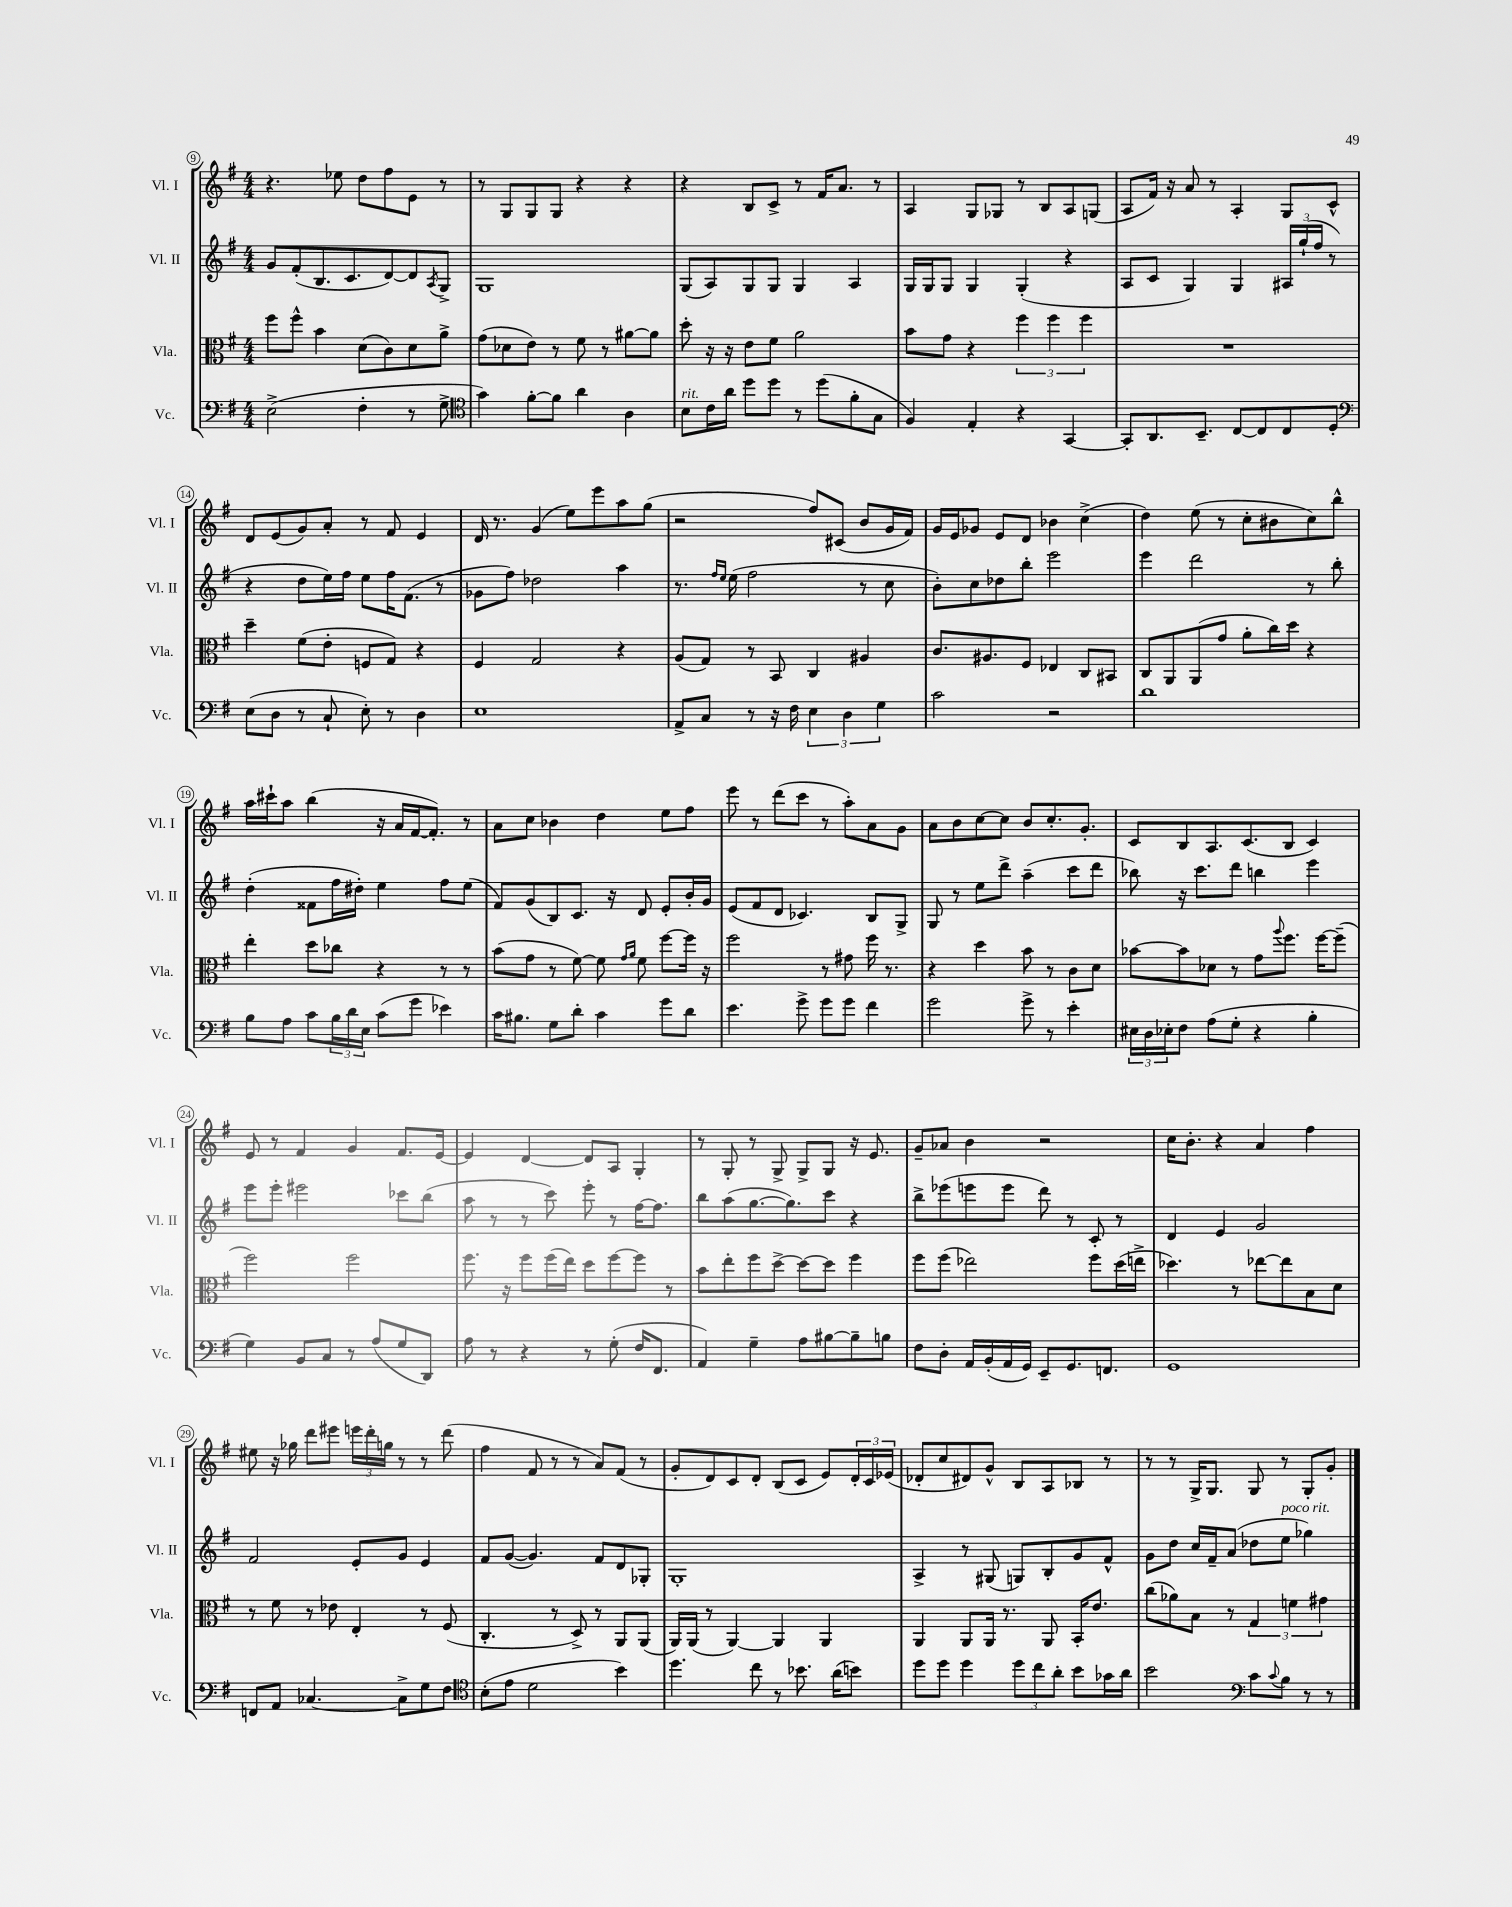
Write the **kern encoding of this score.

**kern	**kern	**kern	**kern
*part4	*part3	*part2	*part1
*staff4	*staff3	*staff2	*staff1
*I"Vc.	*I"Vla.	*I"Vl. II	*I"Vl. I
*I'Vc.	*I'Vla.	*I'Vl. II	*I'Vl. I
*clefF4	*clefC3	*clefG2	*clefG2
*k[f#]	*k[f#]	*k[f#]	*k[f#]
*M4/4	*M4/4	*M4/4	*M4/4
=9	=9	=9	=9
(2E^\	8ff#\L	8g/L	4.r
.	8ff#^^\J	(8f#'/	.
.	4b\	8.B/	.
.	.	.	8ee-X\
.	.	8.c/	.
4F#'\	(8d\L	.	8dd\L
.	8c\)	[8d/)	8ff#\
8r	8d\	8d/]	8e\J
.	.	8qA/	.
8G^\	8a^\J	8G^/J	8r
=10	=10	=10	=10
*clefC4	*	*	*
4g\)	(8g\L	1G	8r
.	8d-X\	.	8G/L
[8f#'\L	8e\J)	.	8G/
8f#\J]	8r	.	8G/J
4a\	8f#\	.	4r
.	8r	.	.
4A\	[8a#X\L	.	4r
.	8a#\J]	.	.
=11	=11	=11	=11
!LO:TX:a:i:t=rit.	!	!	!
8B\L	8dd'\	(8G/L	4r
16c\L	16r	8A/)	.
16a\JJ	16r	.	.
8dd\L	8e\L	8G/	8B/L
8dd\J	8f#\J	8G/J	8c^/J
8r	2a\	4G/	8r
(8dd\L	.	.	16f#/KL
.	.	.	8.a/J
8f#'\	.	4A/	.
8G\J	.	.	8r
=12	=12	=12	=12
4F#/)	8b\L	16G/LL	4A/
.	.	16G/J	.
.	8g\J	8G/J	.
4E'/	4r	4G/	8G/L
.	.	.	8G-X/J
4r	6ff#\	(4G'/	8r
.	.	.	8B/L
.	6ff#\	.	.
[4GG/	.	4r	8A/
.	6ff#\	.	.
.	.	.	(8Gn/J
=13	=13	=13	=13
8GG'/L]	1r	8A/L	8A/L
8.AA/	.	8c/J	16f#/Jk)
.	.	.	16r
.	.	4G/)	8a/
8.BB~/J	.	.	.
.	.	.	8r
[8C/L	.	4G/	4A'/
8C/]	.	.	.
8C/	.	24A#X/LL	8G/L
.	.	(24gg`/	.
.	.	24ff#/JJ	.
8D'/J	.	8r	8c^^/J
!!LO:LB:g=z
=14	=14	=14	=14
*clefF4	*	*	*
(8E\L	4dd~\	4r	8d/L
8D\J	.	.	(8e/
8r	(8f#\L	8dd\L	8g/)
8C`/	8e'\J	16ee\L)	8a'/J
.	.	16ff#\JJ	.
8E'\)	8Fn/L	8ee\L	8r
8r	8G/J)	16ff#\K	8f#/
.	.	(8.f#\J	.
4D\	4r	.	4e/
.	.	8r	.
=15	=15	=15	=15
1E	4F#/	8g-X\L	16d/
.	.	.	8.r
.	.	8ff#\J)	.
.	2G/	2dd-X\	(4g/
.	.	.	8ee\L)
.	.	.	8eee\
.	4r	4aa\	8aa\
.	.	.	(8gg\J
=16	=16	=16	=16
8AA^/L	(8A/L	8.r	2r
8C/J	8G/J)	.	.
.	.	16qqff#/LL	.
.	.	16qqee/JJ	.
.	.	(16ee\	.
8r	8r	2ff#\	.
16r	8BB/	.	.
16F#\	.	.	.
6E\	4C/	.	8ff#/L)
.	.	.	(8c#X/J
6D\	.	.	.
.	4A#X/	8r	8b/L
6G\	.	.	.
.	.	8cc\	16g/L
.	.	.	16f#/JJ)
=17	=17	=17	=17
2c\	8.c/L	8b'\L)	16g/LL
.	.	.	16e/J
.	.	8cc\	8g-X/J
.	8.A#X/	.	.
.	.	8dd-X\	8e/L
.	8F#/J	8bb'\J	8d/J
2r	4E-X/	2eee\	4b-X\
.	8C/L	.	(4cc^\
.	8BB#X/J	.	.
=18	=18	=18	=18
1d	8C/L	4eee\	4dd\)
.	8AA/	.	.
.	(8AA/	2ddd\	(8ee\
.	8g/J	.	8r
.	8a'\L	.	8cc'\L
.	16cc\L)	.	8b#X\
.	16dd\JJ	.	.
.	4r	8r	8cc\)
.	.	8bb'\	8bb^^\J
!!LO:LB:g=z
=19	=19	=19	=19
8B\L	4ee'\	(4dd'\	16aa\LL
.	.	.	16ccc#X`\J
8A\J	.	.	8aa\J
8c\L	8dd\L	8f##X\L	(4bb\
24B\L	8cc-X\J	16ff#\L	.
24d\	.	.	.
.	.	16dd#X'\JJ)	.
24E\JJ	.	.	.
(8c\L	4r	4ee\	16r
.	.	.	16a/LL
8g\J	.	.	[16f#/J
.	.	.	8.f#'/J])
4e-X\)	8r	8ff#\L	.
.	8r	(8ee\J	8r
=20	=20	=20	=20
16c\KL	(8b\L	8f#/L)	8a\L
8.B#X\J	.	.	.
.	8g\J	(8g/	8cc\J
8G\L	8r	8B/)	4b-X\
8d'\J	[8f#\)	8.c/J	.
4c\	8f#\]	.	4dd\
.	.	16r	.
.	16qqg/LL	.	.
.	16qqa/JJ	.	.
.	8f#\	8d/	.
8g\L	[8ff#\L	8e'/L	8ee\L
8d\J	16ff#\Jk]	16b'/L	8ff#\J
.	16r	16g/JJ	.
=21	=21	=21	=21
4.e\	2ff#\	(8e/L	8eee\
.	.	8f#/	8r
.	.	8d/J	(8ddd\L
8g^\	.	4.c-X/)	8ccc\J
8g\L	8r	.	8r
8g\J	8g#X\	.	8aa'\L)
4f#\	16ff#\	8B/L	8a\
.	8.r	.	.
.	.	8G^/J	8g\J
=22	=22	=22	=22
2g\	4r	8G/	8a\L
.	.	8r	8b\
.	4dd\	8ee\L	[8cc\
.	.	8ddd^\J	8cc\J]
8g^\	8b\	(4aa~\	8b/L
8r	8r	.	8.cc'/
4e'\	8c\L	8ccc\L	.
.	.	.	8.g'/J
.	8d\J	8ddd\J	.
=23	=23	=23	=23
24E#X\LL	[8b-X\L	8bb-X\)	8c/L
24D\	.	.	.
24E-X'\J	.	.	.
8F#\J	8b-\]	16r	8B/
.	.	8.ccc\L	.
(8A\L	8d-X\J	.	8.A/
8G'\J	8r	8ddd\J	.
.	.	.	(8.c/
4r	8g\L	4bbn\	.
.	8qqaa/	.	.
.	8.ff#\J	.	8B/J
4B'\	.	4eee\	4c/)
.	[16ff#\KL	.	.
.	(8ff#~\J]	.	.
!!LO:LB:g=z
=24	=24	=24	=24
4G\)	2ff#\)	8eee\L	8e/
.	.	8eee'\J	8r
8BB/L	.	2eee#X\	4f#/
8C/J	.	.	.
8r	2ff#\	.	4g/
(8A/L	.	.	.
8G/	.	8ccc-X\L	8.f#/L
8DD/J)	.	(8bb\J	.
.	.	.	[16e/Jk
=25	=25	=25	=25
8A\	8.ff#\	8aa\	4e/]
8r	.	8r	.
.	16r	.	.
4r	8ff#\L	8r	[4d/
.	(16ff#\L	8ccc\)	.
.	16ee\JJ)	.	.
8r	8dd\L	8eee'\	8d/L]
(8G'\	[8ff#\	8r	8A/J
16F#/KL	8ff#\J]	[16ff#\KL	4G'/
8.FF#/J	.	8.ff#\J]	.
.	8r	.	.
=26	=26	=26	=26
4AA/)	8b\L	8bb\L	8r
.	8ee'\	(8aa\	8G'/
4G~\	8ff#\	[8.gg\	8r
.	[8dd^\J	.	8G^/
.	.	8.gg\])	.
8A\L	8dd\L_	.	8G^/L
[8B#X\	8dd\J]	8ccc\J	8G/J
8B#~\]	4ff#\	4r	16r
.	.	.	8.e/
8Bn\J	.	.	.
=27	=27	=27	=27
8F#\L	8ff#\L	8bb^\L	8g~/L
8D'\J	(8ff#\J	(8eee-X\	8a-X/J
16AA/LL	2ee-X\)	8eeen\	4b\
(16BB'/	.	.	.
16AA/	.	8eee\J	.
16GG/JJ)	.	.	.
8EE~/L	.	8ddd\)	2r
8.GG/	.	8r	.
.	8ff#\L	8c'/	.
8.FFn/J	.	.	.
.	(16dd\L	8r	.
.	16een^\JJ	.	.
=28	=28	=28	=28
1GG	4.dd-X\)	4d/	16cc\KL
.	.	.	8.b'\J
.	.	4e/	4r
.	8r	.	.
.	[8ee-X\L	2g/	4a/
.	8ee-\]	.	.
.	8B\	.	4ff#\
.	8d\J	.	.
!!LO:LB:g=z
=29	=29	=29	=29
8FFn/L	8r	2f#/	8ee#X\
8AA/J	8f#\	.	16r
.	.	.	16gg-X\
[4.C-X/	8r	.	8ddd\L
.	8e-X\	.	8eee#X\J
.	4E'/	8e'/L	24eeen\LL
.	.	.	24ddd'\
.	.	.	24ggn\JJ
8C-^\L]	.	8g/J	8r
8G\	8r	4e/	8r
8F#\J	(8F#/	.	(8ddd\
=30	=30	=30	=30
*clefC4	*	*	*
(8B'\L	4.C'/	8f#/L	4ff#\
8e\J	.	([8g/J	.
2d\	.	4.g/])	8f#/
.	8r	.	8r
.	8D^/)	.	8r
.	8r	8f#/L	8a/L)
4b\)	8AA/L	8d/	(8f#/J
.	(8AA/J	8G-X'/J	8r
=31	=31	=31	=31
4.dd\	16AA/LL)	1G'	8g'/L
.	(16AA/JJ	.	.
.	8r	.	8d/)
.	[4AA/)	.	8c/
8cc\	.	.	8d'/J
8r	4AA/]	.	(8B/L
8.b-X\	.	.	8c/J
.	4AA/	.	8e/L)
(16a\KL	.	.	.
8bn\J)	.	.	24d'/L
.	.	.	24c/
.	.	.	(24e-X/JJ
=32	=32	=32	=32
8dd\L	4AA/	4A^/	8d-X'/L
8dd\J	.	.	8cc/
4dd\	8AA/L	8r	8d#X/)
.	16AA/Jk	(8G#X/	8g^^/J
.	8.r	.	.
12dd\L	.	8Gn/L)	8B/L
12cc\	.	.	.
.	8AA/	8B'/	8A/
12a'\J	.	.	.
8b\L	16BB'/KL	8g/	8B-X/J
.	8.e/J	.	.
16g-X\L	.	8f#^^/J	8r
16a\JJ	.	.	.
=33	=33	=33	=33
2b\	(8cc\L	8g\L	8r
.	8a-X\)	8dd\J	8r
.	8B\J	16cc/LL	16G^/KL
.	.	16f#~/J	8.G/J
.	8r	(8a/J	.
*clefF4	*	*	*
8c\L	6G/	8dd-X\L	8G/
8qqc/	.	.	.
!	!	!LO:TX:a:i:t=poco rit.	!
8B\J	.	8ee\J	8r
.	6fn\	.	.
8r	.	4gg-X\)	8G'/L
.	6g#X\	.	.
8r	.	.	8g'/J
==	==	==	==
*-	*-	*-	*-
